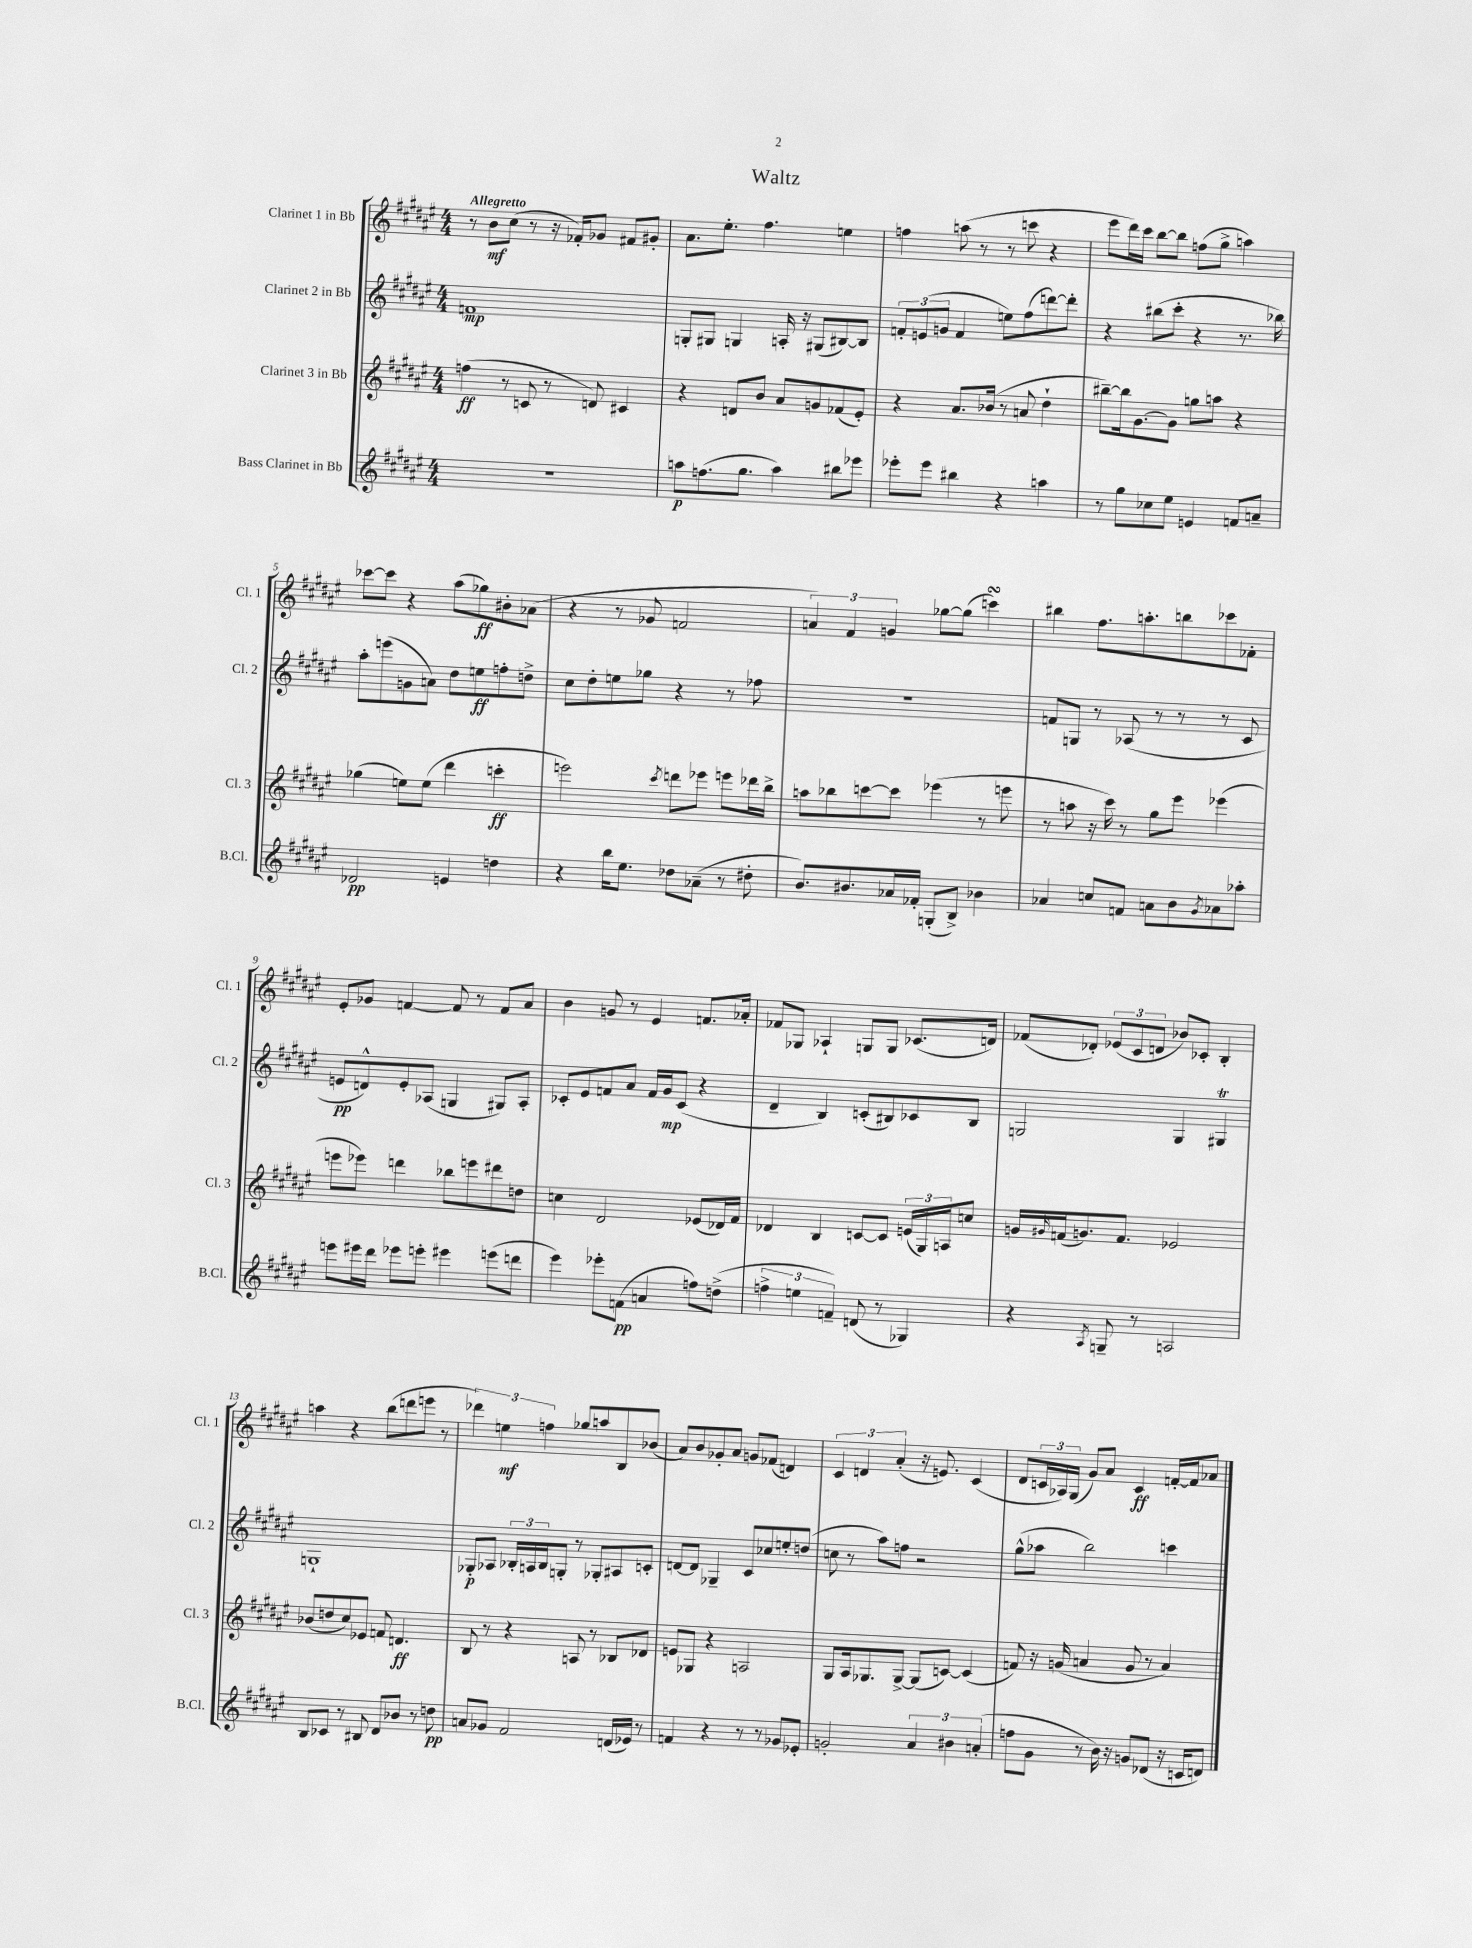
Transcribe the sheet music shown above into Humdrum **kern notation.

**kern	**kern	**kern	**kern
*staff4	*staff3	*staff2	*staff1
*clefG2	*clefG2	*clefG2	*clefG2
*k[f#c#g#d#a#e#]	*k[f#c#g#d#a#e#]	*k[f#c#g#d#a#e#]	*k[f#c#g#d#a#e#]
*M4/4	*M4/4	*M4/4	*M4/4
1r	(4ff	1f	8r
.	.	.	8b
.	8r	.	(8cc#
.	8c	.	8r
.	8r	.	16r
.	.	.	16f-')
.	8d)	.	8g-
.	4c#	.	8f#
.	.	.	8g#'
=	=	=	=
8aa	4r	8G'	8.a#
(8.ff	.	8G#	.
.	.	.	8.ee#'
.	8d	4G	.
8.gg#	.	.	.
.	8b	.	4.ff#
4aa)	8a#	16A'	.
.	.	16r	.
.	8g	(8G#	.
8bb#	(8f-	[8B#)	4ee
8eee-	8e#')	8B#]	.
=	=	=	=
8eee-'	4r	12f'	4ff
.	.	(12e	.
8eee-	.	.	.
.	.	12g	.
4bb#	8.a#	4f	(8aa
.	.	.	8r
.	(16b-	.	.
4r	8r	8ee)	8r
.	8a	(8ff#	8ccc
4aa	4dd#`	[8ddd)	4r
.	.	8ddd']	.
=	=	=	=
8r	[8bb#~)	4r	8eee#
8gg#	16bb#]	.	16ddd#)
.	[8.g#	.	16ccc#
8cc-	.	(8bb#	[8bb
8ee#	8g#]	8ccc#'	8bb]
4e	8gg	4r	(8ff
.	8aa	.	8gg#^
8f	4r	8.r	4aa)
8a~	.	.	.
.	.	16bb-)	.
=	=	=	=
2d-	(4gg-	8aa#'	[8ccc-
.	.	(8eee	8ccc-]
.	8ee)	8g	4r
.	(8ee	8a)	.
4e	4ddd#	8dd#	(8aa#
.	.	8ee	8gg-)
4dd	4ccc'	8ff'	8b#'
.	.	8dd^	(8a-
=	=	=	=
4r	2eee)	8cc#	4r
.	.	8dd#'	.
16bb	.	8ee	8r
8.ee#	.	.	.
.	.	8gg-	8g-
.	8qccc#	.	.
8dd-	8ddd	4r	2f
(8a-~	8eee-	.	.
8r	8eee	8r	.
8dd#'	16ddd-	8ff-	.
.	16bb^	.	.
=	=	=	=
8.b)	8aa	1r	6a)
.	8bb-	.	.
.	.	.	6f#
8.b#	.	.	.
.	[8ccc	.	.
.	.	.	6g
16a-	8ccc]	.	.
16f-'	.	.	.
(8G'	(4eee-	.	[8gg-
8B^)	.	.	(8gg-]
4b-	8r	.	4ccc)
.	8eee	.	.
=	=	=	=
4a-	8r	8f	4bb#
.	8aa	8G	.
8cc	16r	8r	8.ff#
.	16ccc#)	.	.
8f	8r	(8A-	.
.	.	.	8.aa'
8a	8gg#	8r	.
8b	8eee#	8r	8bb
8qg#	.	.	.
8a-	(4eee-	8r	8ccc-
8aa-'	.	8c#	8f-'
=	=	=	=
8eee	8eee	8e	8e#'
16eee#	8eee-)	8d^^)	8g-
16ddd#	.	.	.
8eee-	4ddd	8e'	[4f
8eee'	.	(8A-	.
4eee#	8bb-	4G	8f]
.	8eee	.	8r
(8eee	8ddd#	8G#)	8f
8ddd	8dd	8A-'	8a#
=	=	=	=
4eee#)	4cc	8c-'	4b
.	.	8e#	.
8eee-'	2d#	8f	8g
(8f	.	8a#	8r
4a	.	16f	4e#
.	.	16g#	.
.	.	(8c-	.
8ff)	(8e-	4r	8.f
(8dd^	16d-)	.	.
.	16f#	.	16a-'
=	=	=	=
6ff^	4d-	4d#~	8f-
.	.	.	8G-
6ee	.	.	.
.	4B	4B)	4A-`
6f~)	.	.	.
(8d	[8c	(8c'	8G
8r	8c]	8B#)	8G
4G-)	(24e	8c-	(8.c-
.	24G#)	.	.
.	24A	.	.
.	8cc	8B#	.
.	.	.	16d)
=	=	=	=
4r	16g	2G	(8f-
.	16qqg#	.	.
.	(16f	.	.
.	8.g)	.	8d-')
8qA#	.	.	.
8G~	.	.	(12e-
.	8.f	.	.
.	.	.	12c#
8r	.	.	.
.	.	.	12d
2A	2e-	4G	8b-)
.	.	.	8c-'
.	.	4G#	4B'
=	=	=	=
8B	(8b-	1G`	4aa
8c-	8dd	.	.
8r	8cc#)	.	4r
8B#	8e-	.	.
8d#	8f	.	(8bb
8b-	4.d	.	8ddd
8r	.	.	8eee
8dd	.	.	8r
=	=	=	=
8a	8B	8G-'	6ddd-)
8g-	8r	8A-	.
.	.	.	6ee
2f#	4r	24B-'	.
.	.	24A	.
.	.	24B-	6ff
.	.	8G'	.
.	8A	8r	8gg-
.	8r	8G-'	8aa
(16d	8B-	8A#	8B
16e-)	.	.	.
8r	8d-	8c'	(8b-
=	=	=	=
4f	8e	[8d	8a#)
.	8G-	8d]	8b
4r	4r	4G-~	8g-'
.	.	.	8a#
8r	2A	8c#	8g
8r	.	8cc-	(8f-
8g-	.	8ee'	4d)
8e-'	.	(8dd	.
=	=	=	=
2g'	8G#	8cc	6c#
.	16A#	8r	.
.	.	.	6d
.	8.G-	.	.
.	.	8aa#)	.
.	.	.	(6a#'
.	[8G-^	8ff	.
6a#	(8G-]	2r	16r
.	.	.	8.e)
.	[8c)	.	.
6b#	.	.	.
.	(4c]	.	(4c#
(6a'	.	.	.
=	=	=	=
8ff	8f)	(8gg#^^	8d#
8g#	16r	8aa-	24c
.	.	.	24A-)
.	(16g	.	.
.	.	.	(24G#
8r	4a	2bb)	8g#)
16b)	.	.	8a#
16r	.	.	.
8g	8g	.	4c
(8d-	8r	.	.
16r	4a)	4ccc	[16f'
16c	.	.	16f]
8d)	.	.	8a-
==	==	==	==
*-	*-	*-	*-
